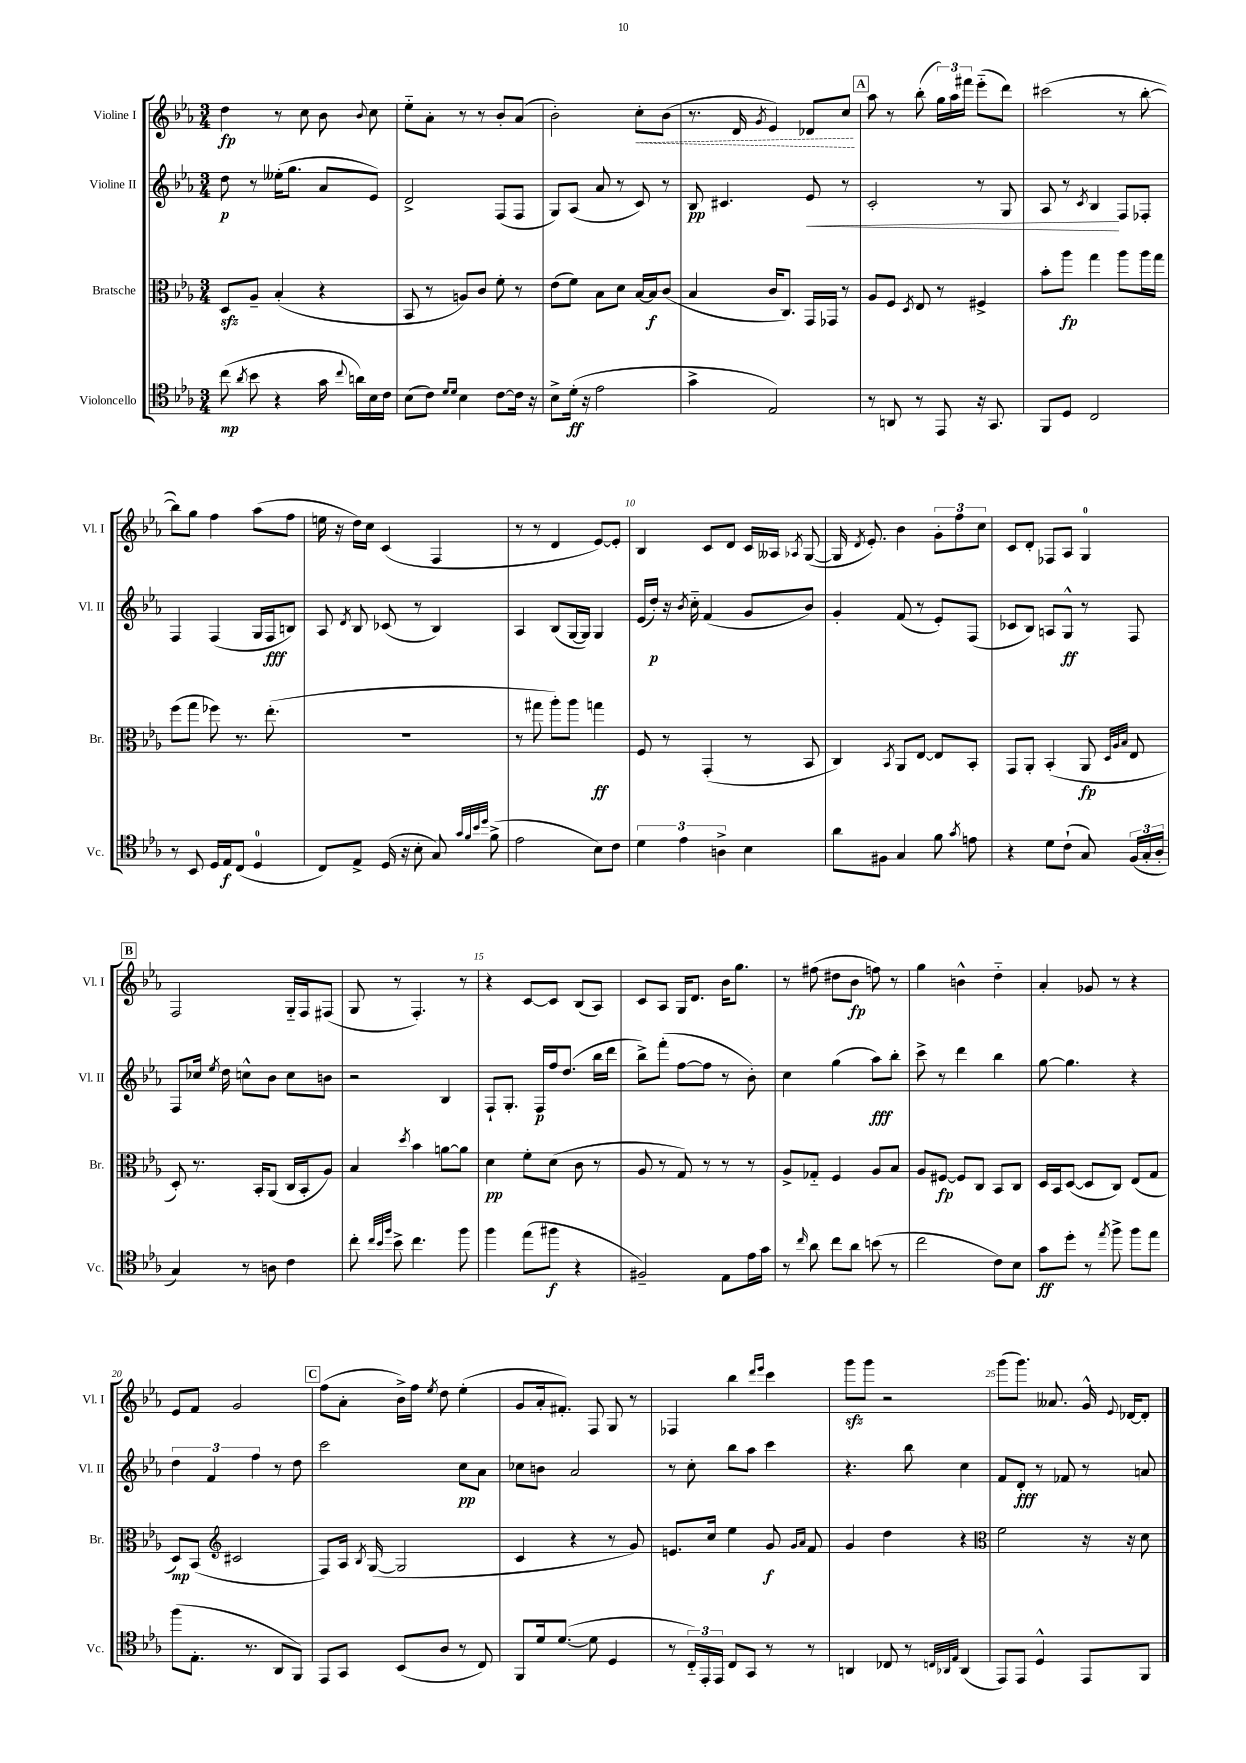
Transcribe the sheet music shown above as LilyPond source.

<<
\new StaffGroup <<
\new Staff = "s0" \with { instrumentName = "Violine I" shortInstrumentName = "Vl. I" } {
    \clef treble \key ees \major \numericTimeSignature \time 3/4
    \autoBeamOff d''4\fp r8 c''8 bes'8 \appoggiatura { bes'8 } c''8 |
    ees''8[-_ aes'8]-. r8 r8 bes'8[-. aes'8]( |
    bes'2-.) \once \override Hairpin.style = #'dashed-line c''8[-.\< bes'8]( |
    r8. d'16 \acciaccatura { g'8 } ees'4) des'8[ c''8]\! |
    \mark \markup { \box "A" } aes''8 r8 bes''8-.( \tuplet 3/2 { g''16[) aes''16 fis'''16] } ees'''8[-_( d'''8]) |
    cis'''2( r8 bes''8~-. |
    bes''8[) g''8] f''4 aes''8[( f''8] |
    e''16 r16 d''16[) c''16] c'4( f4 |
    r8 r8 d'4 ees'8[~) ees'8]-. |
    bes4 c'8[ d'8] c'16[ aeses16] \acciaccatura { aes8 } g8~( |
    g16 \acciaccatura { d'8 } ees'8.-.) bes'4 \tuplet 3/2 { g'8[-. f''8 c''8] } |
    c'8[ d'8]-. fes8[ aes8] g4-0 |
    \mark \markup { \box "B" } f2 g16[-_ f16 fis8]( |
    g8 r8 f4.-.) r8 |
    r4 c'8[~ c'8] bes8[( aes8]) |
    c'8[ aes8] g16[ d'8.] bes'16[ g''8.] |
    r8 fis''8( dis''8[ bes'8]\fp f''8) r8 |
    g''4 b'4-^ d''4-_ |
    aes'4-. ges'8 r8 r4 |
    ees'8[ f'8] g'2 |
    \mark \markup { \box "C" } f''8[( aes'8]-. bes'16[->) f''16] \acciaccatura { ees''8 } d''8 ees''4-.( |
    g'8[ aes'16-. fis'8.]-.) f8 g8 r8 |
    fes4 bes''4 \grace { d'''16[ ees'''16] } c'''4 |
    g'''8[\sfz g'''8] r2 |
    g'''8[( g'''8.]) aeses'8. g'16-^ \appoggiatura { ees'8 } des'16[~ des'8]-. \bar "|." |
}
\new Staff = "s1" \with { instrumentName = "Violine II" shortInstrumentName = "Vl. II" } {
    \clef treble \key ees \major \numericTimeSignature \time 3/4
    \autoBeamOff d''8\p r8 eeses''16[-.( g''8.] aes'8[ ees'8]) |
    d'2-> f8[( f8] |
    g8[) aes8]( aes'8 r8 c'8) r8 |
    bes8\pp cis'4. ees'8\< r8 |
    \mark \markup { \box "A" } c'2-. r8 g8 |
    aes8 r8 \acciaccatura { c'8 } bes4\! f8[ fes8]-. |
    f4 f4( g16[ f16\fff b8]) |
    aes8 \acciaccatura { d'8 } bes8 ces'8( r8 bes4) |
    aes4 bes8[( g16~ g16]) g4 |
    ees'16[( d''16]-.\p) r16 \acciaccatura { bes'8 } c''16-_ f'4( g'8[ bes'8]) |
    g'4-. f'8( r8 ees'8[-.) f8]( |
    ces'8[ bes8]) a8[ g8]-^\ff r8 f8 |
    \mark \markup { \box "B" } f8[ ces''16] \acciaccatura { ees''8 } d''16 c''8[-^ bes'8] c''8[ b'8] |
    r2 bes4 |
    f8[-! g8.]-. f16[\p f''16 d''8.]( bes''16[ d'''16] |
    bes''8[->) f'''8]-.( f''8[~ f''8] r8 bes'8-.) |
    c''4 g''4( aes''8[\fff) bes''8]-. |
    c'''8-> r8 d'''4 bes''4 |
    g''8~ g''4. r4 |
    \tuplet 3/2 { d''4 f'4 f''4 } r8 d''8 |
    \mark \markup { \box "C" } c'''2 c''8[\pp aes'8] |
    ces''8[ b'8] aes'2 |
    r8 c''8-. bes''8[ aes''8] c'''4 |
    r4. bes''8 c''4 |
    f'8[ d'8]-.\fff r8 fes'8 r8 a'8 \bar "|." |
}
\new Staff = "s2" \with { instrumentName = "Bratsche" shortInstrumentName = "Br." } {
    \clef alto \key ees \major \numericTimeSignature \time 3/4
    \autoBeamOff d8[\sfz aes8]-- bes4-.( r4 |
    bes,8 r8 a8[) c'8] f'8-. r8 |
    ees'8[( f'8]) bes8[ d'8] bes16[~ bes16\f c'8]( |
    bes4 c'16[ c8.]) g,16[ ges,16] r8 |
    \mark \markup { \box "A" } aes8[ f8] \acciaccatura { d8 } ees8 r8 fis4-> |
    bes'8[-. aes''8]\fp g''4 aes''8[ aes''16 g''16] |
    f''8[( g''8] fes''8) r8. ees''8.-.( |
    R2. |
    r8 gis''8 aes''8[-.) aes''8] g''4\ff |
    f8 r8 g,4-.( r8 bes,8 |
    c4) \acciaccatura { bes,8 } aes,8[ ees8]~ ees8[ bes,8]-. |
    g,8[ aes,8]-. bes,4-.( aes,8\fp \grace { d32[ aes32 bes32] } ees8 |
    \mark \markup { \box "B" } d8-.) r8. bes,16[-. aes,8]( c16[ bes,16-. aes8]) |
    bes4 \acciaccatura { d''8 } bes'4 a'8[~ a'8] |
    d'4\pp f'8[-. d'8]( c'8 r8 |
    aes8 r8 g8) r8 r8 r8 |
    aes8[-> ges8]-_ f4 aes8[ bes8] |
    aes8[ fis8]~\fp fis8[ c8] bes,8[ c8] |
    d16[ bes,16 d8]~( d8[ c8]) ees8[( g8] |
    d8[\mp) bes,8]( \clef treble cis'2 |
    \mark \markup { \box "C" } f8[) aes16] \acciaccatura { bes8 } g16~( g2 |
    c'4 r4 r8 g'8) |
    e'8.[ c''16] ees''4 g'8\f \grace { g'16[ aes'16] } f'8 |
    g'4 d''4 r4 |
    \clef alto f'2 r16 r16 d'8 \bar "|." |
}
\new Staff = "s3" \with { instrumentName = "Violoncello" shortInstrumentName = "Vc." } {
    \clef tenor \key ees \major \numericTimeSignature \time 3/4
    \autoBeamOff c''8\mp( \acciaccatura { aes'8 } bes'8 r4 g'16 \appoggiatura { c''8 } a'16[) bes16 c'16] |
    bes8[( c'8]) \grace { d'16[ d'16] } bes4 c'8[~ c'16] r16 |
    bes8[-> d'16]-.\ff( r16 ees'2 |
    g'4-> ees2) |
    \mark \markup { \box "A" } r8 a,8 r8 ees,8 r16 g,8. |
    f,8[ d8] c2 |
    r8 bes,8 d16[ ees16\f c8]( d4-0 |
    c8[) ees8]-> d16( r16 bes8-. g8) \grace { g'32[ f'32 bes'32 d''32] } f'8->( |
    ees'2 bes8[) c'8] |
    \tuplet 3/2 { d'4 ees'4 a4-> } bes4 |
    aes'8[ fis8] g4 f'8 \acciaccatura { g'8 } e'8 |
    r4 d'8[ c'8]-!( g8) \tuplet 3/2 { f16[( g16-. aes16]-. } |
    \mark \markup { \box "B" } g4) r8 a8 c'4 |
    c''8-. \grace { c''32[ bes'32 f''32] } bes'8-> c''4. f''8 |
    f''4 ees''8[( fis''8]\f r4 |
    fis2--) ees8[ ees'16 g'16] |
    r8 \grace { c''16 } aes'8 c''8[ aes'8] b'8( r8 |
    c''2 c'8[) bes8] |
    g'8[\ff d''8]-. r8 \acciaccatura { ees''8 } f''8-> f''8[ ees''8] |
    f''8[( ees8.]-. r8. aes,8[ f,8]) |
    \mark \markup { \box "C" } ees,8[ g,8] bes,8[( aes8] r8 c8) |
    f,8[ d'16 d'8.]~( d'8 d4 |
    r8 \tuplet 3/2 { c16[-_) ees,16-. ees,16] } c8[ g,8] r8 r8 |
    a,4 ces8 r8 \grace { c32[ aes,32 ees32] } aes,4( |
    ees,8[) ees,8] d4-^ ees,8[ f,8] \bar "|." |
}
>>
>>
\layout { \context { \Score \override BarNumber.break-visibility = ##(#f #t #t) barNumberVisibility = #(every-nth-bar-number-visible 5) } }
